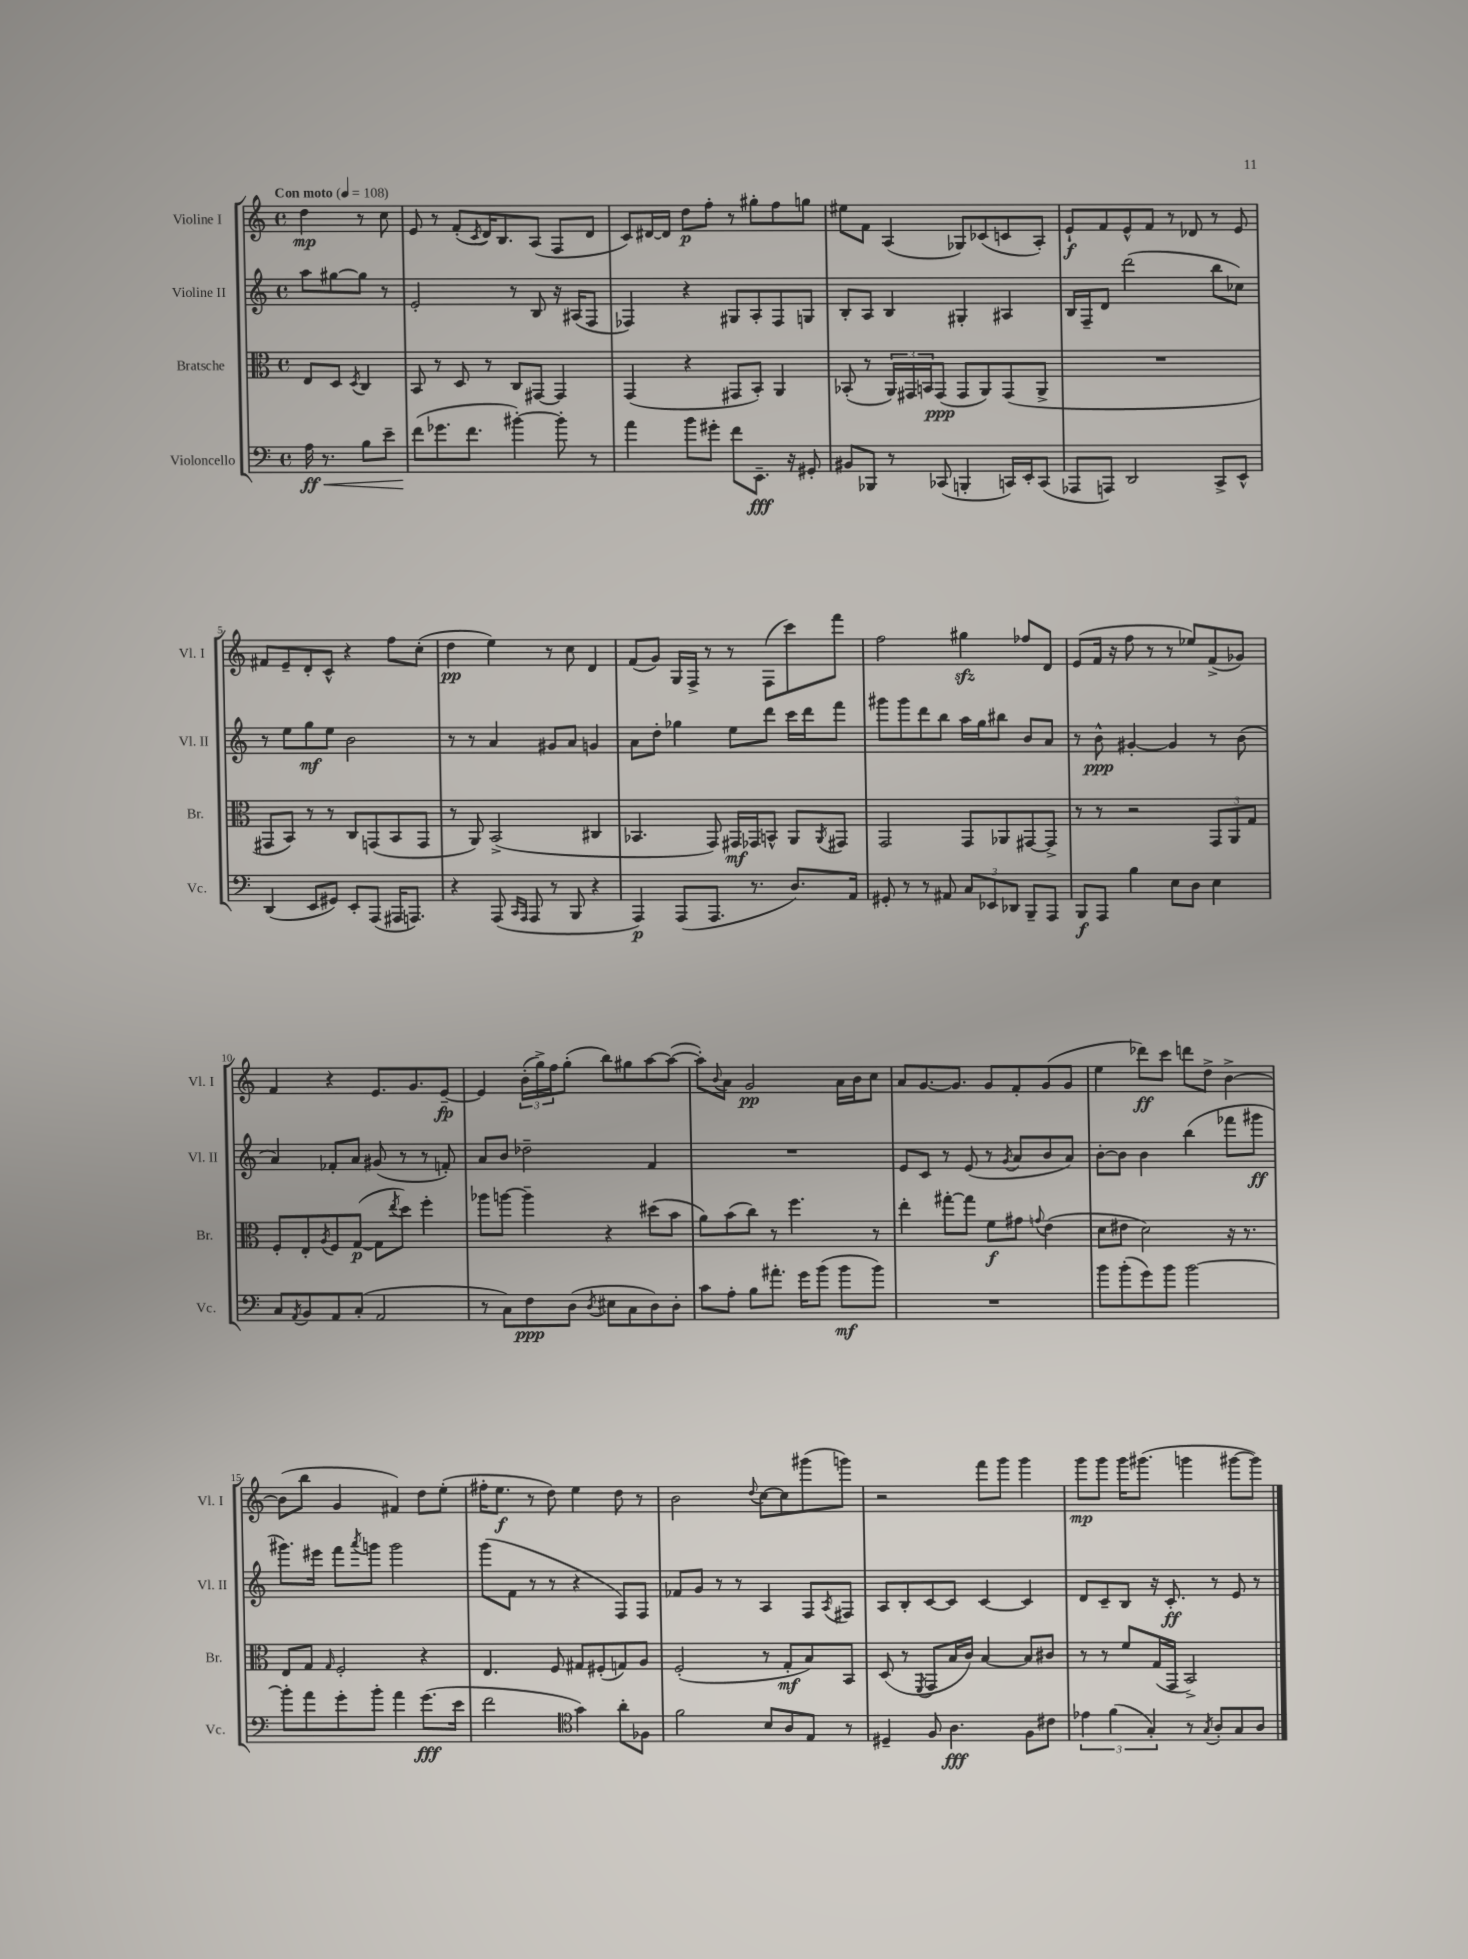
<<
\new StaffGroup <<
\new Staff = "s0" \with { instrumentName = "Violine I" shortInstrumentName = "Vl. I" } {
    \clef treble \key c \major \defaultTimeSignature \time 4/4 \partial 2 \tempo "Con moto" 4 = 108
    d''4\mp r8 c''8 |
    e'8 r8 f'8-.( \acciaccatura { c'8 } d'16) b8. a8( f8 d'8 |
    c'8) dis'16~ dis'16 d''8\p f''8-. r8 gis''8-. f''8 g''8 |
    eis''8 f'8 a4( ges8) ces'8( c'8 a8-.) |
    e'8-!\f f'8 e'8-^ f'8 r8 des'8 r8 e'8 |
    fis'8 e'8-- d'8-. c'8-^ r4 f''8 c''8-.( |
    d''4\pp e''4) r8 c''8 d'4 |
    f'8( g'8) g16 f16-> r8 r8 f8( c'''8) f'''8 |
    f''2 gis''4\sfz fes''8 d'8 |
    e'8( f'16 r16 f''8 r8 r8 ees''8) f'8->( ges'8) |
    f'4 r4 e'8. g'8. e'8~--\fp |
    e'4 \tuplet 3/2 { b'16-.( g''16->) f''16 } g''8-.( b''8) gis''8 a''8~ a''8~( |
    a''8-.) \appoggiatura { b'8 } a'8 g'2\pp a'16 b'16 c''8 |
    a'8 g'8.~ g'8. g'8 f'8-. g'8( g'8 |
    e''4 des'''8\ff) c'''8 d'''8 d''8-> b'4~-> |
    b'8( b''8 g'4 fis'4) d''8 e''8-.( |
    fis''16-. e''8.\f r8 d''8) e''4 d''8 r8 |
    b'2 \appoggiatura { d''8 } c''8~ c''8 gis'''8( g'''8) |
    r2 f'''8 g'''8 g'''4 |
    g'''8\mp g'''8 g'''16 gis'''8.( g'''4 gis'''8~ gis'''8) \bar "|." |
}
\new Staff = "s1" \with { instrumentName = "Violine II" shortInstrumentName = "Vl. II" } {
    \clef treble \key c \major \defaultTimeSignature \time 4/4 \partial 2
    a''8 gis''8~ gis''8 r8 |
    e'2-. r8 b8 r16 ais16( f8 |
    fes4) r4 gis8 a8-. fes8 g8 |
    b8-. a8 b4 gis4-. ais4 |
    b16 f16-- d'8 d'''2( b''8 ces''8) |
    r8 e''8 g''8\mf e''8 b'2 |
    r8 r8 a'4 gis'8 a'8 g'4 |
    a'8 d''8-. ges''4 e''8 d'''8 c'''16 d'''16 f'''8 |
    gis'''8 gis'''8 d'''8 b''8 a''16 g''16 bis''8 b'8 a'8 |
    r8 b'8-^\ppp gis'4~-. gis'4 r8 b'8( |
    a'4) fes'8-. a'8 gis'8( r8 r8 f'8-.) |
    a'8 b'8 des''2-- f'4 |
    R1 |
    e'8 c'8 r8 e'8( r8 \acciaccatura { g'8 } a'8 b'8 a'8) |
    b'8~-. b'8 b'4 b''4( fes'''8 gis'''8\ff |
    gis'''8.) eis'''16 f'''8 \acciaccatura { a'''8 } g'''8 g'''2 |
    g'''8( f'8 r8 r8 r4 f8) f8 |
    fes'8 g'8 r8 r8 a4 f8 \acciaccatura { a8 } fis8 |
    a8 b8-. c'8~ c'8 c'4~ c'4 |
    d'8 c'8-- b8 r16 c'8.-.\ff r8 e'8 r8 \bar "|." |
}
\new Staff = "s2" \with { instrumentName = "Bratsche" shortInstrumentName = "Br." } {
    \clef alto \key c \major \defaultTimeSignature \time 4/4 \partial 2
    e8 d8 \acciaccatura { d8 } c4 |
    b,8 r8 d8 r8 c8 gis,8~ gis,4 |
    g,4( r4 gis,8 b,8-.) a,4 |
    bes,8-.( r8 \tuplet 3/2 { a,16) gis,16 b,16 } gis,8\ppp( gis,8 a,8) gis,8( a,8-> |
    R1 |
    gis,8 b,8) r8 r8 c8 g,8( b,8 g,8 |
    r8 a,8) b,2->( cis4 |
    bes,4. g,8) gis,16\mf ges,16 b,8-^ a,8 \acciaccatura { a,8 } gis,8 |
    g,2 g,8 aes,8 gis,8~ gis,8-> |
    r8 r8 r2 \tuplet 3/2 { g,8 a,8 g8 } |
    f8-. e8-. \acciaccatura { a8 } f8 g8~\p( g8 \acciaccatura { e''8 } d''8) f''4-. |
    aes''8 a''8~ a''4-- r4 dis''8( b'8 |
    a'8) b'8( c''8) r8 f''4. r8 |
    e''4-. gis''8~-. gis''8 f'8\f gis'8 \appoggiatura { g'8 } e'4( |
    d'8 eis'8 d'2) r16 r8. |
    e8 g8 \grace { g16 } f2-. r4 |
    e4. f8 gis8 fis8-.( g8) a8 |
    f2-.( r8 g8-.\mf b8) b,8 |
    d8( r8 \acciaccatura { f,8 } g,8 b16 c'16) b4~ b8 cis'8 |
    r8 r8 f'8 g16( g,16 b,2->) \bar "|." |
}
\new Staff = "s3" \with { instrumentName = "Violoncello" shortInstrumentName = "Vc." } {
    \clef bass \key c \major \defaultTimeSignature \time 4/4 \partial 2
    a16\ff\< r8. b8 e'8-- |
    f'8\!( ges'8. f'8. bis'4~-.) bis'8-. r8 |
    a'4 b'8 gis'8-. f'8 e,8.--\fff r16 gis,8-. |
    bis,8 bes,,8 r8 ces,8( b,,4-. c,16) e,16-. c,8( |
    aes,,8 a,,8) d,2 c,8-> e,8-^ |
    d,4( e,8 gis,8) e,8-. a,,8( ais,,16 a,,8.) |
    r4 a,,8( \grace { c,16 a,,16 } a,,8 r8 b,,8 r4 |
    a,,4\p) a,,8( a,,8. r8. d8.) a,16 |
    gis,8-. r8 r8 ais,8 \tuplet 3/2 { c8 ees,8 des,8 } b,,8-- a,,8 |
    b,,8\f a,,8 b4 e8 d8 e4 |
    c8 \acciaccatura { a,8 } b,8 a,8 c8-.( a,2 |
    r8 c8) f8\ppp d8( \acciaccatura { d8 } eis8 c8 d8) d8-. |
    c'8 a8-. b8 ais'8.-. g'16 b'8( b'8\mf b'8) |
    R1 |
    b'8 b'8-.( g'8) b'8 b'2~ |
    b'8-. a'8 g'8-. b'8-. a'4 g'8.\fff( e'16 |
    f'2 \clef tenor g'4) a'8-. fes8 |
    f'2 b8 a8 e8 r8 |
    dis4-- f8 a4.\fff f8 cis'8 |
    \tuplet 3/2 { ees'4 f'4( g4-.) } r8 \acciaccatura { g8 } a8-. g8 a8 \bar "|." |
}
>>
>>
